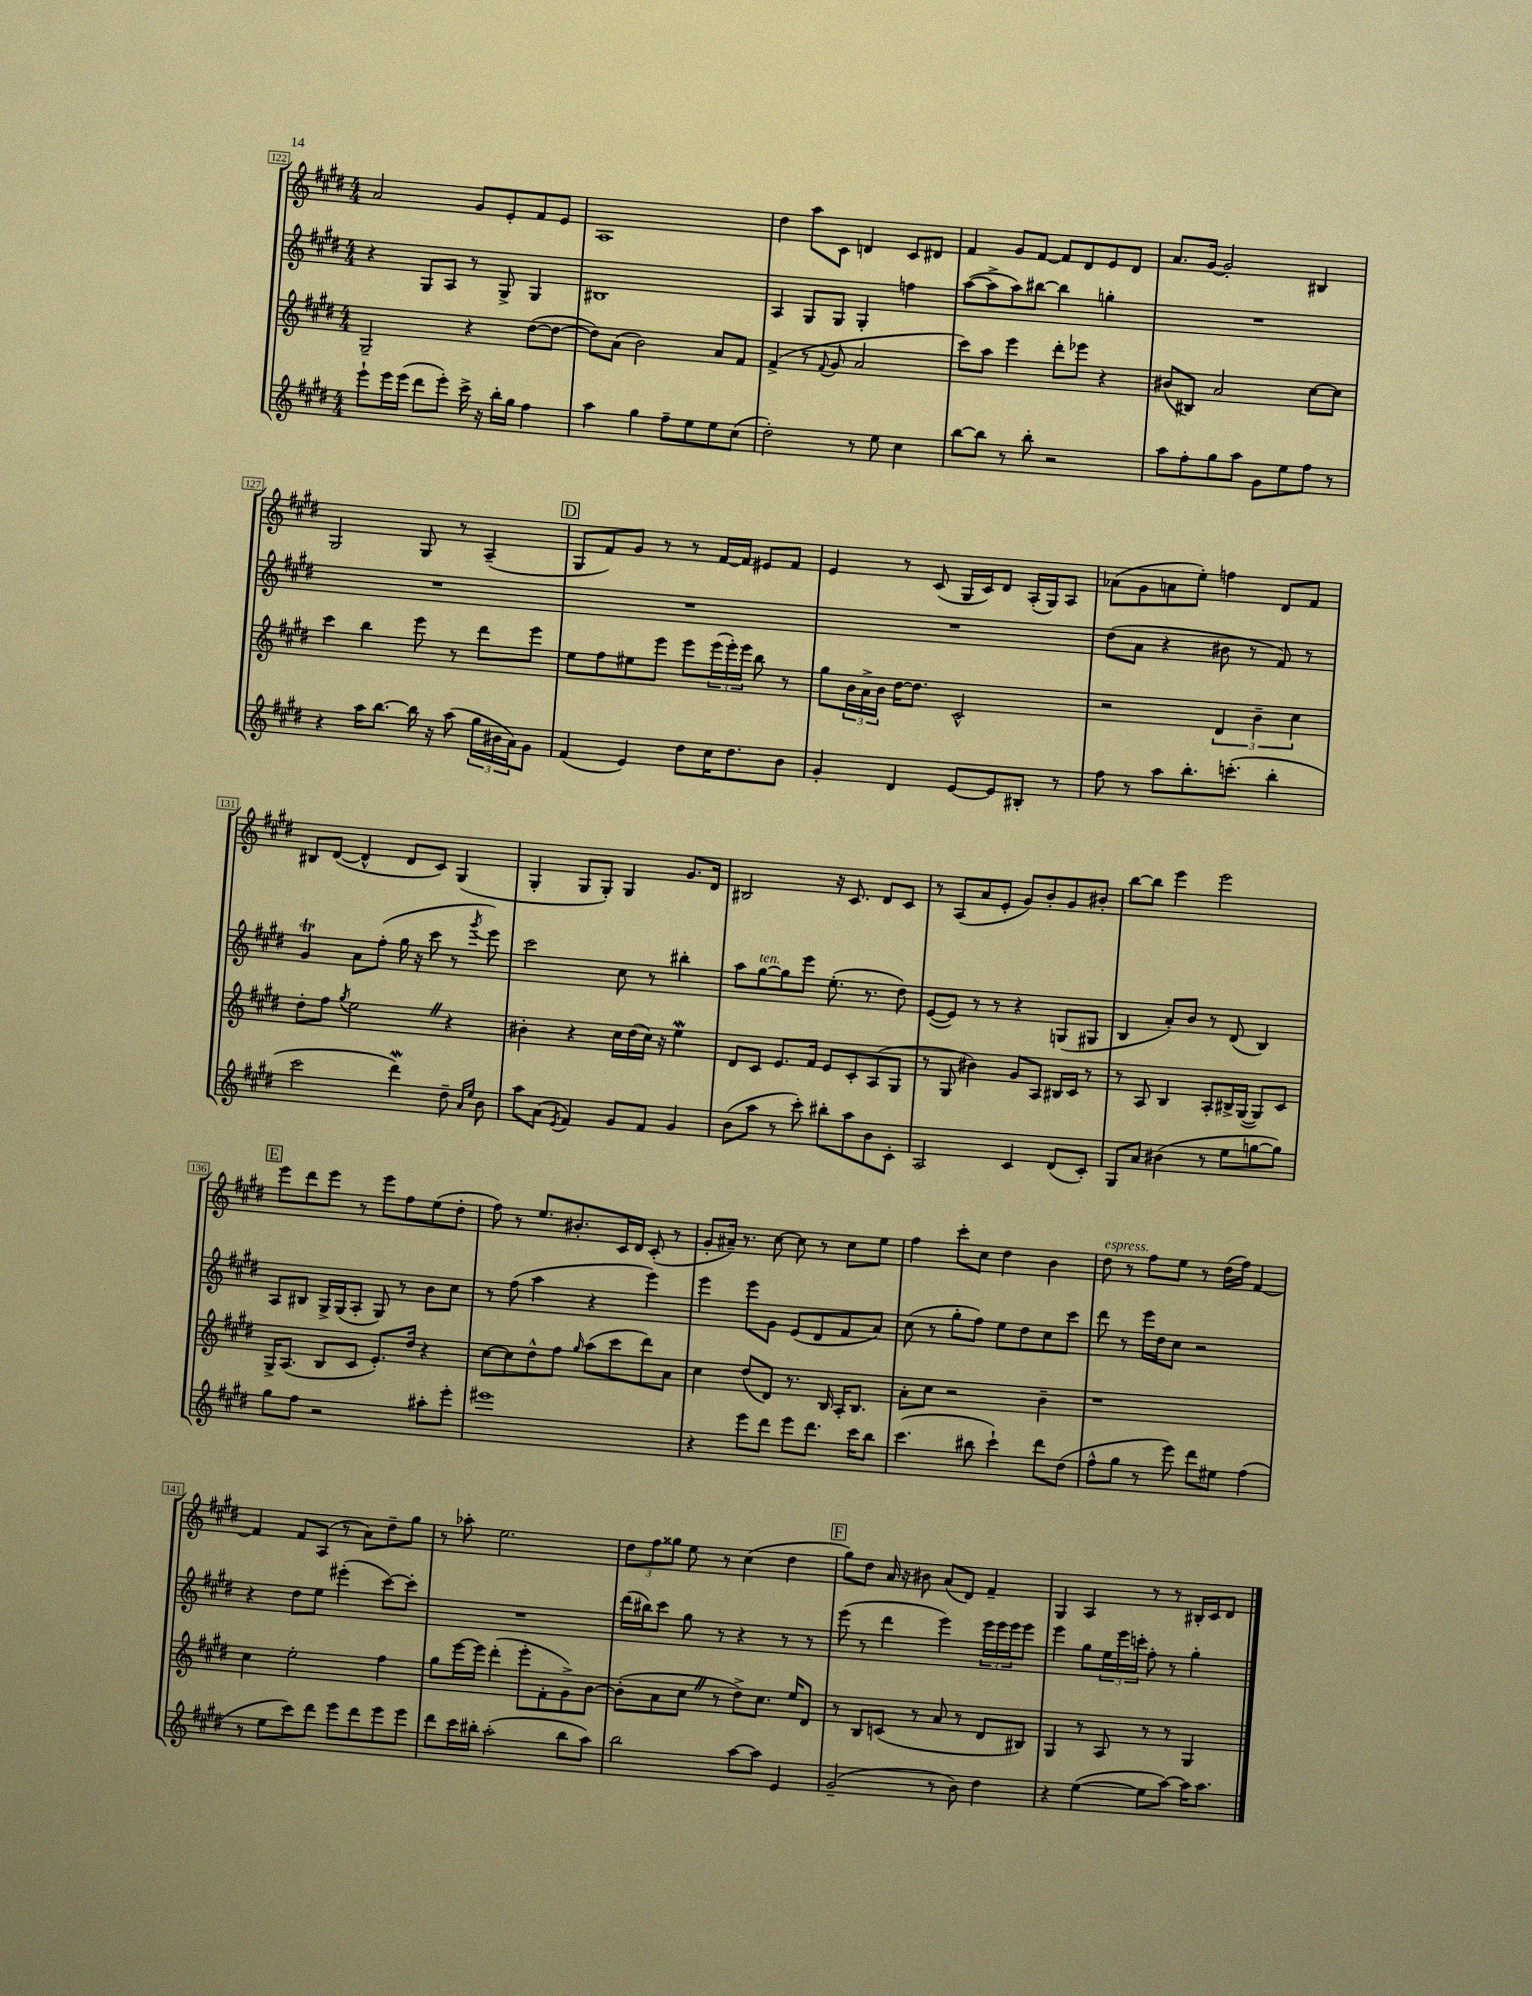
<<
\new StaffGroup <<
\new Staff = "s0" {
    \clef treble \key e \major \numericTimeSignature \time 4/4
    a'2 gis'8 e'8-. fis'8 e'8 |
    a1 |
    dis''4 a''8 cis'8 d'4 cis'8 dis'8 |
    fis'4 gis'8 fis'8~ fis'8 dis'8 e'8 dis'8 |
    a'8. gis'16~ gis'2-. bis4 |
    gis2 gis8 r8 a4--( |
    \mark \markup { \box "D" } gis8 fis'8) gis'8 r8 r8 fis'16~ fis'16 eis'8 fis'8 |
    e'4 r8 cis'8( gis16 cis'16) dis'8 a16-.( gis16) a8 |
    aes'8( gis'8 a'8 e''8-.) f''4 dis'8 fis'8 |
    bis8 dis'8~( dis'4-^ dis'8 cis'8) gis4( |
    gis4-. gis8 gis8-.) gis4 gis'8. dis'16 |
    bis2 r16 cis'8. dis'8 cis'8 |
    r8 a8( a'8 e'8-. gis'8) b'8-. gis'8 bis'8-. |
    b''8~ b''8 e'''4 e'''2 |
    \mark \markup { \box "E" } e'''8 dis'''8 e'''8 r8 e'''8 fis''8 e''8( dis''8-. |
    fis''8) r8 e''8. bis'8.-. cis'16 dis'16 cis'8-.( r8 |
    gis'8-. ais'16--) r8. cis''8~ cis''8 r8 cis''8 e''8 |
    fis''4 cis'''8-. cis''8 dis''4 b'4 |
    dis''8^\markup { \italic "espress." } r8 fis''8 e''8 r8 dis''16( fis''16) fis'4~ |
    fis'4 fis'8 a8( r8 a'8) dis''8-- gis''8 |
    r8 aes''8-. e''2. |
    \tuplet 3/2 { dis''8 fis''8 gisis''8 } e''8 r8 cis''4( dis''4 |
    \mark \markup { \box "F" } gis''8) dis''8 a'16 r16 bis'8 a'8( dis'8) fis'4-- |
    gis4 a4 r8 r8 bis16-. cis'16 dis'8 \bar "|." |
}
\new Staff = "s1" {
    \clef treble \key e \major \numericTimeSignature \time 4/4
    r4 gis8 a8 r8 gis8-> gis4 |
    bis1 |
    a4 gis8 gis8 gis4-. f''4 |
    a''8~( a''8-> a''8) bis''8~ bis''4 g''4-. |
    R1 |
    R1 |
    \mark \markup { \box "D" } R1 |
    R1 |
    dis''8( a'8 r4 bis'8 r8 fis'8) r8 |
    gis'4\trill a'8 fis''8-.( gis''16 r16 cis'''8 r8 \acciaccatura { gis'''8 } e'''8) |
    cis'''2 cis''8 r8 bis''4-. |
    a''8 gis''8~^\markup { \italic "ten." } gis''8 e'''8 e''8.-.( r8. dis''8) |
    e'8~( e'8) r8 r8 r4 g8( gis8 |
    b4 a'8-.) b'8 r8 dis'8( b4) |
    \mark \markup { \box "E" } a8 bis8 gis16-> gis16( a8-. gis8) r8 b'8 cis''8 |
    r8 fis''8( a''4 r4 e'''4) |
    e'''4 e'''8 gis'8 e'8( dis'8 fis'8 a'8) |
    cis''8( r8 gis''8-. fis''8) e''8 dis''8 cis''8 cis'''8 |
    dis'''8 r8 e'''16 dis''16 cis''8 r2 |
    r4 dis''8 e''8 eis'''4-.( cis'''8~) cis'''8-. |
    R1 |
    dis'''16( bis''16) cis'''8 gis''8 r8 r4 r8 r8 |
    \mark \markup { \box "F" } e'''8( r8 dis'''4 e'''4) \tuplet 3/2 { e'''16 e'''16 e'''16 } e'''8 |
    e'''4 gis''8 \tuplet 3/2 { e''16 e'''16 c'''16-. } fis''8-. r8 gis''4-. \bar "|." |
}
\new Staff = "s2" {
    \clef treble \key e \major \numericTimeSignature \time 4/4
    gis2-- r4 dis''8~( dis''8~ |
    dis''8) a'8( b'2) a'8 fis'8 |
    fis'4->( r8 \appoggiatura { fis'8 } gis'8 a'2 |
    cis'''8) a''8 e'''4 dis'''8-. ees'''8 r4 |
    bis'8( bis8) a'2 cis''8~ cis''8 |
    cis'''4 b''4 e'''8 r8 dis'''8 e'''8 |
    \mark \markup { \box "D" } e''8 fis''8 eis''8 e'''8 e'''8 \tuplet 3/2 { e'''16( e'''16-.) e'''16 } b''8 r8 |
    gis''8 \tuplet 3/2 { b'16 a'16-> b'16 } dis''16~ dis''8. cis'2-^ |
    r2 \tuplet 3/2 { dis'4 b'4-- cis''4 } |
    dis''8-. fis''8 \acciaccatura { gis''8 } e''2 \once \override BreathingSign.text = \markup { \musicglyph "scripts.caesura.straight" } \breathe r4 |
    bis'4-. r4 cis''16 dis''16( cis''16) r16 e''4\mordent |
    dis'8 cis'8 e'8. fis'16 e'8 cis'8-. a8( gis8 |
    r8 gis8 bis'4) gis'8 a8 bis16 cis'16 r8 |
    r8 a8 b4 a8-. bis16-> gis16~( gis8) cis'8 |
    \mark \markup { \box "E" } gis16-> a8.( b8 cis'8 e'8.-.) dis''16 r4 |
    cis''8~ cis''8 dis''8-^ fis''8 \grace { gis''16 } a''8( cis'''8 dis'''8) a'8 |
    cis''4 dis''8( dis'8) r8. b16 a16-. b8. |
    a'8-. cis''8 r2 b'4-- |
    r1 |
    cis''4 e''2-. fis''4 |
    gis''8 e'''16~ e'''16 dis'''4-.( e'''8-. fis'8-. gis'8->) b'8~ |
    b'8-.( a'8 cis''8 \once \override BreathingSign.text = \markup { \musicglyph "scripts.caesura.straight" } \breathe r8 dis''8->) cis''8. e''16 dis'8 |
    \mark \markup { \box "F" } r8 b8 c'8( r8 a'8 r8 dis'8 bis8) |
    gis4 r8 a8 r8 r8 gis4 \bar "|." |
}
\new Staff = "s3" {
    \clef treble \key e \major \numericTimeSignature \time 4/4
    e'''8-! e'''16 e'''16( dis'''8 e'''8-.) cis'''16-> r16 b''16-. gis''16 fis''4 |
    a''4 gis''4 fis''8-- e''8 e''8 cis''8( |
    dis''2-.) r8 e''8 cis''4 |
    b''8~ b''8 r8 b''8-. r2 |
    a''8 fis''8-. gis''8 a''8 gis'8 e''8 fis''8 r8 |
    r4 a''16 b''8.~ b''16 r16 a''8( \tuplet 3/2 { gis''16 bis'16 a'16) } gis'8 |
    \mark \markup { \box "D" } fis'4( e'4) dis''8 cis''16 dis''8. b'8 |
    gis'4-. dis'4 e'8~ e'8 bis8-. r8 |
    fis''8 r8 a''8 b''8.-. c'''8.-.( b''4-. |
    cis'''2 dis'''4\mordent) dis''8-- \grace { a'16 e''16 } b'8 |
    a''8 a'8( \acciaccatura { e'8 } fis'4) gis'8 fis'8 gis'4 |
    b'8( a''8 r8 cis'''8-.) bis''8-. a''8 b'8 cis'8-. |
    a2 cis'4 dis'8( cis'8-.) |
    gis8 a'8 bis'4( r8 e''8 g''8~ g''8) |
    \mark \markup { \box "E" } gis''8 fis''8 r2 ais''8-. e'''8-. |
    eis'''1 |
    r4 e'''8 dis'''8 e'''8 dis'''8. cis'''16 b''8 |
    cis'''4.( bis''8 cis'''4-!) dis'''8 dis''8( |
    fis''8-^ gis''8 r8 e'''8) dis'''8 eis''8 fis''4( |
    r8 e''8 cis'''8) dis'''8 e'''8 dis'''8 e'''8 e'''8 |
    dis'''8 cis'''16 bis''16-. a''2-.( bis''8 a''8) |
    b''2 a''8~ a''8 e'4 |
    \mark \markup { \box "F" } gis'2--( r8 b'8) dis''4 |
    r4 e''4~( e''8 a''8~) a''16 a''8. \bar "|." |
}
>>
>>
\layout { \context { \Score currentBarNumber = #122 \override BarNumber.stencil = #(make-stencil-boxer 0.1 0.3 ly:text-interface::print) } }
